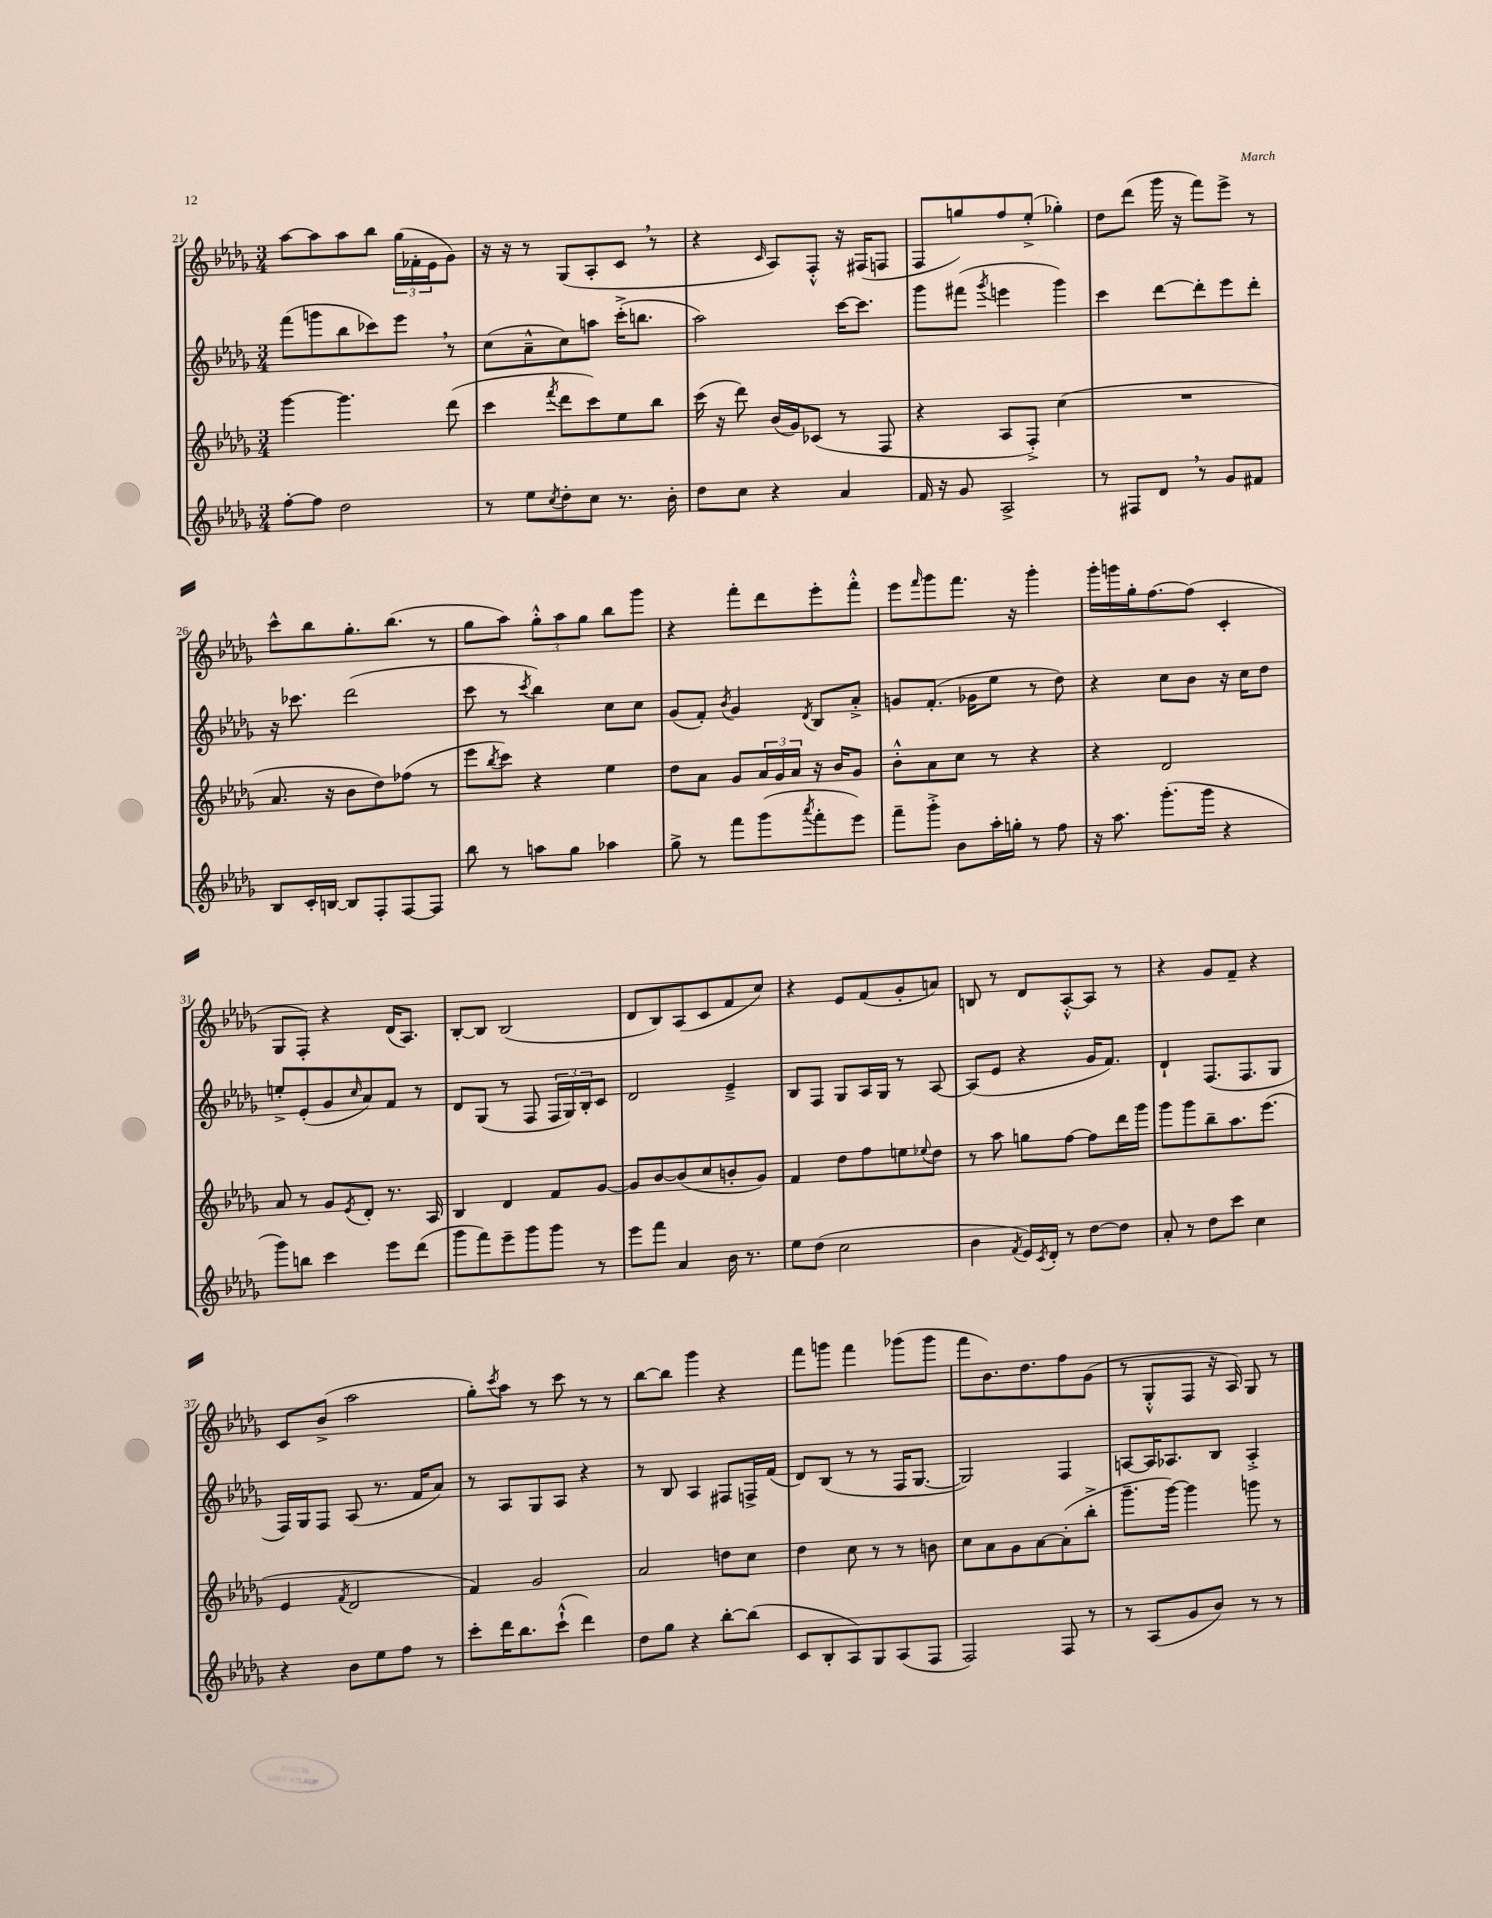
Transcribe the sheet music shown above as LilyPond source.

<<
\new StaffGroup <<
\new Staff = "s0" {
    \clef treble \key des \major \numericTimeSignature \time 3/4
    aes''8~ aes''8 aes''8 bes''8 \tuplet 3/2 { ges''16( fes'16-. ees'16 } ges'8) |
    r16 r16 r8 ges8( aes8-. c'8 \breathe r8 |
    r4 \grace { c'16 } aes8) f8-.-^ r16 fis16( f8 |
    f8 g''8) f''8 ees''8-.->( ges''4-.) |
    des''8 des'''8( ges'''16 r16 f'''8) ees'''8-> r8 |
    c'''8-^ bes''8 ges''8.-. bes''8.( r8 |
    ges''8 aes''8) \tuplet 3/2 { ges''8-.-^ aes''8 ges''8 } bes''8 ges'''8 |
    r4 f'''8-. des'''8 ees'''8-. f'''8-.-^ |
    ees'''8 \grace { f'''16 } ges'''8 f'''8. r16 ges'''4-. |
    ges'''16-. g'''16 ges''16-. f''8.~ f''8( c'4-. |
    ges8 f8-.) r4 des'16( aes8.) |
    bes8~-. bes8 bes2( |
    des'8 bes8) aes8( c'8 f'8 c''8) |
    r4 ees'8 f'8( ges'8-. a'8) |
    b8 r8 des'8 aes8~-.-^ aes8 r8 |
    r4 ges'8 f'8-- r4 |
    c'8 bes'8->( aes''2 |
    ges''8-.) \acciaccatura { c'''8 } aes''8 r8 c'''8 r8 r8 |
    bes''8~ bes''8 ges'''4 r4 |
    f'''8 g'''8 f'''4 ges'''8( ges'''8 |
    f'''8 bes'8.) des''8. f''8 ges'8( |
    r8 ges8-.-^ f8 r16 aes16) ges8 r8 \bar "|." |
}
\new Staff = "s1" {
    \clef treble \key des \major \numericTimeSignature \time 3/4
    f'''8( g'''8 bes''8 ces'''8) ees'''8 \breathe r8 |
    c''8( aes'8---^ c''8) a''8 c'''16-.->( b''8. |
    aes''2) c'''16~ c'''8. |
    ges'''8 fis'''8( \acciaccatura { ges'''8 } e'''4 ges'''4) |
    c'''4 des'''8~ des'''8-. ees'''8 des'''8-. |
    r16 ces'''8. des'''2( |
    c'''8 r8 \acciaccatura { c'''8 } bes''4) c''8 c''8 |
    ges'8( f'8-.) \acciaccatura { bes'8 } ges'4 \acciaccatura { des'8 } bes8 aes'8-.-> |
    g'8 f'8.-.( ges'16 ees''8 r8 des''8) |
    r4 c''8 bes'8 r16 c''16 des''8 |
    e''8-.-> ees'8-.( ges'8 \grace { c''16 } aes'8) f'8 r8 |
    des'8 ges8( r8 f8 \tuplet 3/2 { f16 ges16) bes16-. } c'8 |
    des'2 ees'4---> |
    bes8 f8 ges8 aes16 ges16 r8 aes8~ |
    aes8( ees'8 r4 ges'16 f'8.) |
    des'4-! f8.( f8. ges8 |
    f16) ges16 f8 aes8( r8. f'16 aes'8) |
    r8 aes8 ges8 aes8 r4 |
    r8 bes8 aes4 fis8 f16-> f'16( |
    des'8) bes8( r8 r8 f16 ges8.~ |
    ges2) f4 |
    a8~ a16 aes8. bes8 aes4-.-> \bar "|." |
}
\new Staff = "s2" {
    \clef treble \key des \major \numericTimeSignature \time 3/4
    ges'''4~ ges'''4. des'''8( |
    c'''4 \acciaccatura { f'''8 } des'''8 c'''8) ees''8 bes''8 |
    c'''16( r16 des'''8) bes'16( ges'16) ces'8( r8 f8 |
    r4 aes8 f8-.->) c''4( |
    R2. |
    aes'8. r16 bes'8 des''8) fes''8( r8 |
    ees'''8 \acciaccatura { bes''8 } c'''8) r4 ees''4 |
    des''8 aes'8 ges'8 \tuplet 3/2 { aes'16 ges'16 aes'16 } r16 bes'16 ges'8 |
    bes'8-.-^ aes'8 c''8 r8 r4 |
    r4 des'2 |
    aes'8 r8 ges'8 \acciaccatura { ees'8 } des'8-. r8. aes16 |
    bes4 des'4 f'8 ges'8~ |
    ges'8 bes'8~ bes'8( c''8 b'8-. ges'8) |
    f'4 des''8 f''8 e''8 \appoggiatura { ees''8 } des''8 |
    r8 aes''8 g''8 f''8~ f''8 des'''16 ges'''16 |
    ges'''8 ges'''8 bes''8-- aes''8. ees'''8.( |
    ees'4 \acciaccatura { f'8 } des'2 |
    f'4) ges'2 |
    aes'2 d''8 c''8 |
    des''4 c''8 r8 r8 b'8 |
    c''8 aes'8 ges'8 aes'8~ aes'8-.( bes''8-.-> |
    ges'''8.-- ges'''16~) ges'''4 g'''8 r8 \bar "|." |
}
\new Staff = "s3" {
    \clef treble \key des \major \numericTimeSignature \time 3/4
    f''8~-. f''8 des''2 |
    r8 ees''8 \acciaccatura { c''8 } des''8-. c''8 r8. bes'16-. |
    des''8 c''8 r4 aes'4 |
    f'16 r16 ges'8 aes2-> |
    r8 fis8 des'8 \breathe r8 ges'8 fis'8 |
    bes8 c'16-. b16~ b8 f8-. f8~ f8 |
    bes''8 r8 a''8 ges''8 aes''4 |
    ges''8-> r8 f'''8 ges'''8( \acciaccatura { aes'''8 } f'''8-. ees'''8) |
    f'''8-- ges'''8-.-> bes'8 aes''16-. g''16-. r8 f''8 |
    r16 aes''8. ges'''8.-.( ges'''16 r4 |
    ges'''8) b''8 c'''4 ees'''8 des'''8( |
    ges'''8 f'''8) ees'''8-- ges'''8 ges'''8 r8 |
    ees'''8 f'''8 aes'4 bes'16 r8. |
    ees''8 des''8( c''2 |
    bes'4 \acciaccatura { f'8 } ees'16) \acciaccatura { c'8 } des'16-. r8 des''8~ des''8 |
    aes'8-. r8 des''8 c'''8 c''4 |
    r4 bes'8 ees''8 f''8 r8 |
    c'''8-. des'''16 bes''8. c'''8-!-^( des'''4) |
    des''8 ges''8 r4 bes''8~-. bes''8( |
    c'8 bes8-. aes8) ges8 aes8( f8 |
    f2) f8 r8 |
    r8 aes8( ges'8 bes'8) r8 r8 \bar "|." |
}
>>
>>
\layout { \context { \Score currentBarNumber = #21 } }
